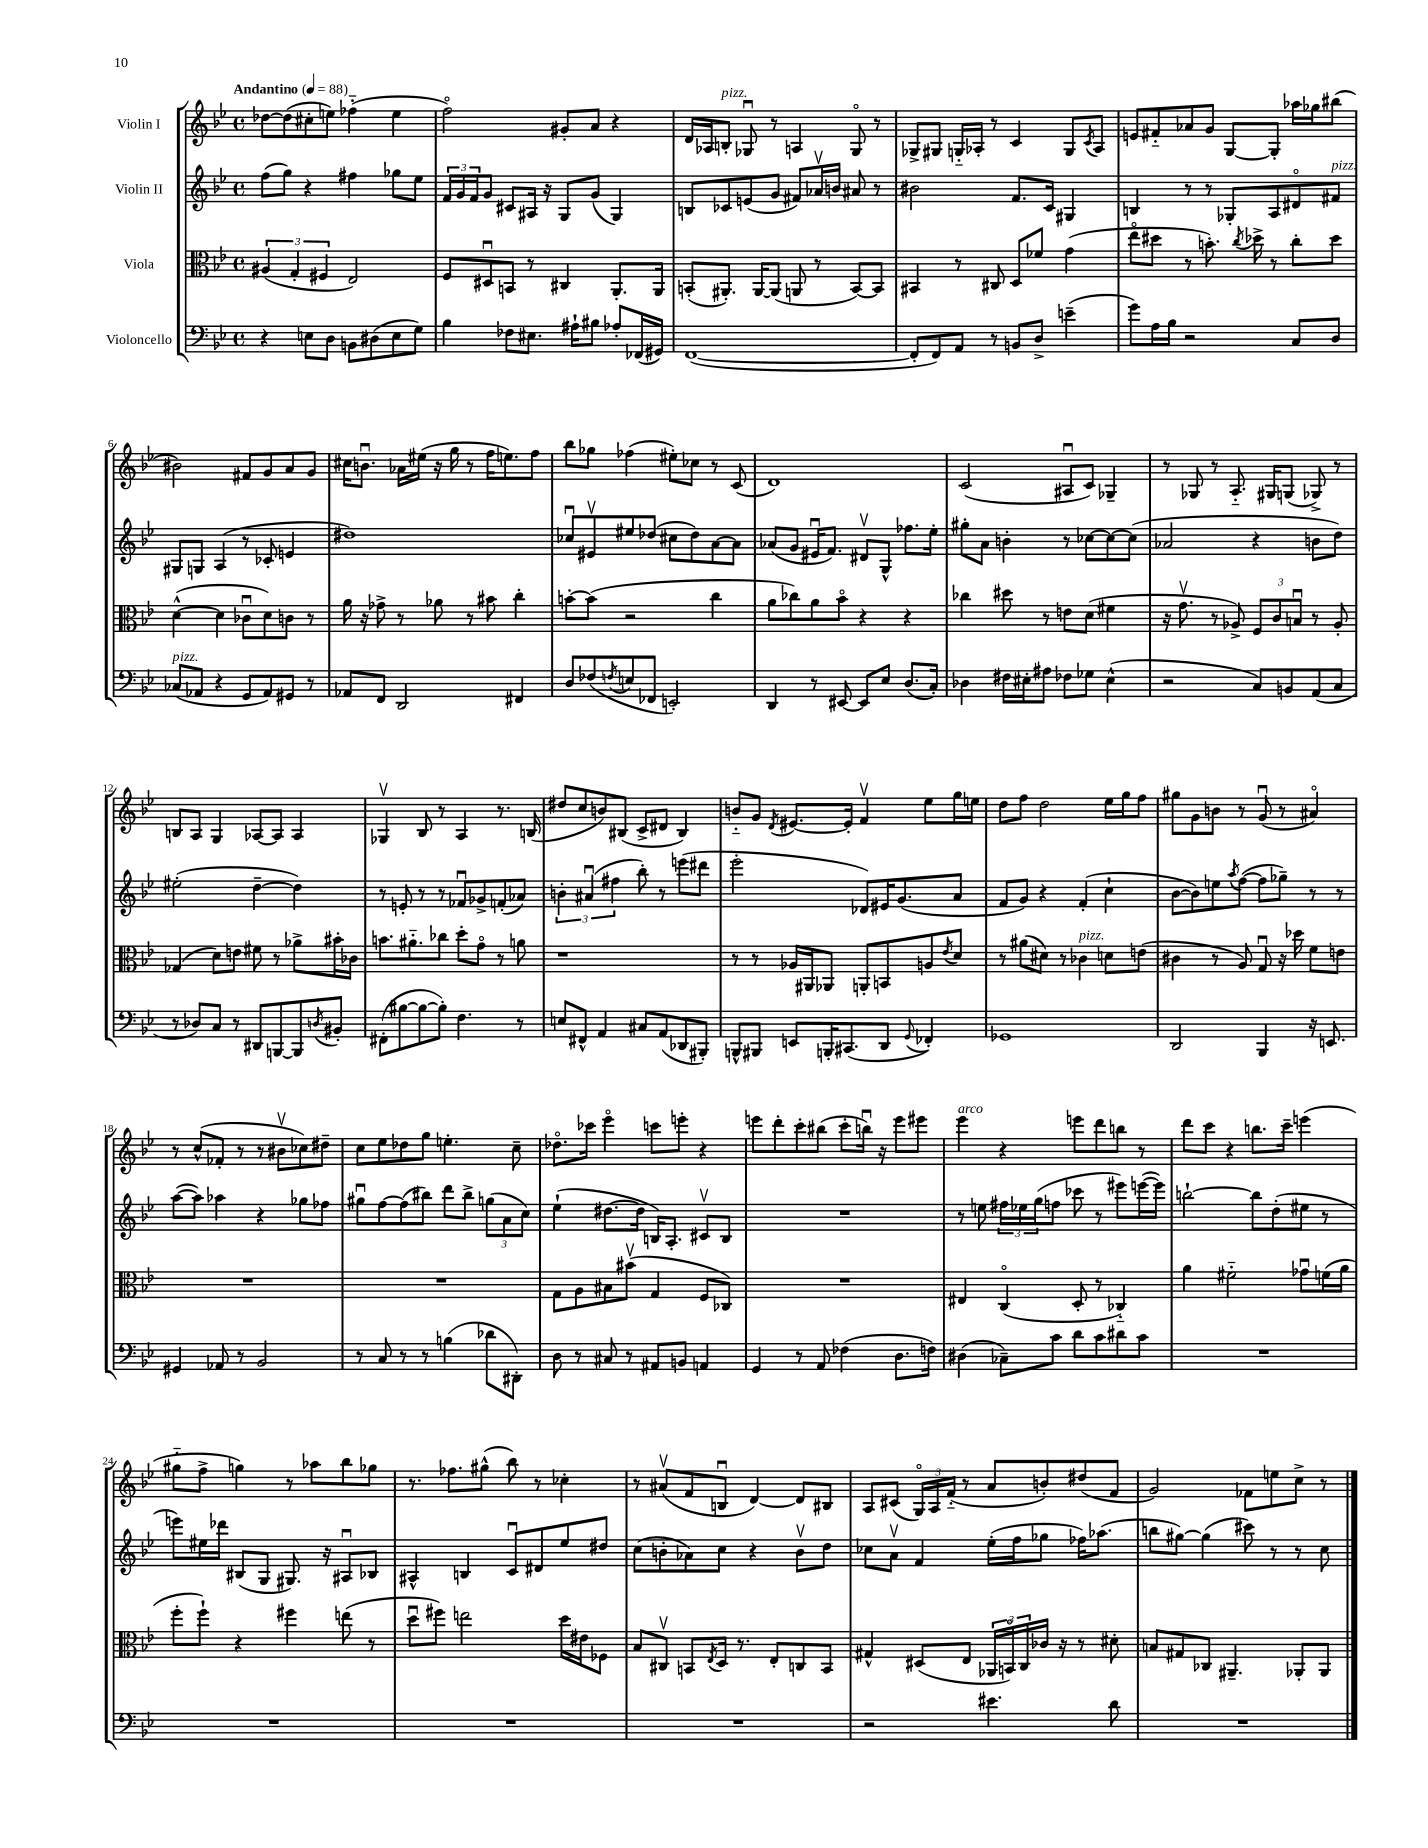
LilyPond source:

<<
\new StaffGroup <<
\new Staff = "s0" \with { instrumentName = "Violin I" } {
    \clef treble \key bes \major \defaultTimeSignature \time 4/4 \tempo "Andantino" 4 = 88
    des''8~ des''8( cis''8-. e''8) fes''4-_( e''4 |
    f''2\flageolet) gis'8-. a'8 r4 |
    d'16 aes16 b8-.^\markup { \italic "pizz." } ges8\downbow r8 a4 ges8\flageolet r8 |
    ges8-> gis8 g16-_ aes16-. r8 c'4 g8 \acciaccatura { c'8 } aes8 |
    e'8 fis'8-_ aes'8 g'8 g8~ g8-. aes''16 ges''16 bis''8( |
    bis'2) fis'8 g'8 a'8 g'8 |
    cis''16 b'8.\downbow aes'16 eis''16( r16 g''16 r8 f''16 e''8.) f''8 |
    bes''8 ges''8 fes''4( eis''8-.) ces''8 r8 c'8( |
    d'1) |
    c'2( ais8\downbow c'8) ges4-- |
    r8 ges8 r8 a8.-_ gis16 g8( ges8->) r8 |
    b8 a8 g4 aes8~ aes8 aes4 |
    ges4\upbow bes8 r8 a4 r8. b16( |
    dis''8 c''8 b'8) bis8( c'8-> dis'8 bis4) |
    b'8-_ g'8 \acciaccatura { d'8 } eis'8.~ eis'16-. f'4\upbow ees''8 g''16 e''16 |
    d''8 f''8 d''2 ees''16 g''16 f''8 |
    gis''8 g'8 b'8 r8 g'8\downbow( r8 ais'4\flageolet) |
    r8 c''8-^( fes'8-. r8 r8 bis'8\upbow ces''8) dis''8-- |
    c''8 ees''8 des''8 g''8 e''4.-. c''8-- |
    des''8.\flageolet ces'''16 ees'''4\flageolet c'''8 e'''8-. r4 |
    e'''8 d'''8-. c'''8-. bis''8( c'''8-. b''16\downbow) r16 e'''8 eis'''8 |
    ees'''4^\markup { \italic "arco" } r4 e'''8 d'''8 b''8 r8 |
    d'''8 c'''8 r4 b''8. c'''16-- e'''4( |
    gis''8-_ f''8-> g''4) r8 aes''8 bes''8 ges''8 |
    r8. fes''8. gis''8-^( bes''8) r8 ces''4-. |
    r8 ais'8\upbow( f'8 b8\downbow d'4~) d'8 bis8 |
    a8 cis'8( \tuplet 3/2 { g16\flageolet) a16 f'16-_( } r8 a'8 b'8-.) dis''8( f'8 |
    g'2) fes'8 e''8 c''8-> r8 \bar "|." |
}
\new Staff = "s1" \with { instrumentName = "Violin II" } {
    \clef treble \key bes \major \defaultTimeSignature \time 4/4
    f''8( g''8) r4 fis''4 ges''8 ees''8 |
    \tuplet 3/2 { f'16 g'16 f'16 } g'8 cis'8 ais16 r16 g8 g'8( g4) |
    b8 ces'8 e'8( g'8 fis'8) aes'16\upbow b'16 ais'8 r8 |
    bis'2 f'8. c'16 gis4 |
    b4 r8 r8 ges8-. a8 dis'8\flageolet fis'8^\markup { \italic "pizz." } |
    gis8 g8 a4( r8 ces'8-. e'4 |
    dis''1) |
    ces''8\downbow eis'8\upbow eis''8 des''8( cis''8 des''8) a'8~ a'8 |
    aes'8( g'8 eis'16\downbow f'8.) dis'8\upbow g8-^ fes''8. ees''16-. |
    gis''8-. a'8 b'4-. r8 ces''8~ ces''8~ ces''8( |
    aes'2 r4 b'8 d''8) |
    eis''2-.( d''4~-- d''4) |
    r8 e'8-. r8 r8 fes'8\downbow ges'8-> f'8-.( aes'8) |
    \tuplet 3/2 { b'4-. ais'4\downbow( fis''4 } bes''8-.) r8 e'''8( dis'''8 |
    ees'''2-. des'8) eis'16 g'8.( a'8 |
    f'8 g'8) r4 f'4-.( c''4-! |
    bes'8~ bes'8) e''8 \acciaccatura { a''8 } f''8~( f''8 ges''8--) r8 r8 |
    a''8~( a''8) aes''4 r4 ges''8 fes''8 |
    gis''8\downbow f''8~ f''8( bis''8) d'''8 bis''8-> \tuplet 3/2 { g''8( a'8 c''8) } |
    ees''4-!( dis''8.~ dis''16 b16) a8.-. cis'8\upbow b8 |
    R1 |
    r8 e''8 \tuplet 3/2 { fis''16 ees''16 g''16( } f''8 ces'''8 r8 eis'''8) e'''16~( e'''16) |
    b''2~-! b''8 d''8-.( eis''8 r8 |
    e'''8) eis''16 des'''16 bis8( g8 gis8.) r16 ais8\downbow bes8 |
    ais4-^ b4 c'8\downbow dis'8 ees''8 dis''8 |
    c''8( b'8-. aes'8) c''8 r4 b'8\upbow d''8 |
    ces''8 a'8\upbow f'4 ees''16-.( f''16 ges''8 fes''16) aes''8.( |
    b''8 gis''8~) gis''4( cis'''8) r8 r8 c''8 \bar "|." |
}
\new Staff = "s2" \with { instrumentName = "Viola" } {
    \clef alto \key bes \major \defaultTimeSignature \time 4/4
    \tuplet 3/2 { ais4( g4-. fis4 } ees2) |
    f8 dis8\downbow b,8 r8 cis4 a,8.-. a,16 |
    b,8-.( ais,8.-.) ais,16~ ais,8( a,8 r8 b,8~) b,8 |
    bis,4 r8 cis8 d8 fes'8 g'4( |
    ees''8\flageolet dis''8 r8 b'8.-.) \acciaccatura { c''8 } des''16-> r8 c''8-. des''8 |
    d'4~-^( d'4 ces'8\downbow d'8) c'8 r8 |
    a'16 r16 ges'8-> r8 aes'8 r8 bis'8 c''4-. |
    b'8~-. b'8( r2 c''4 |
    a'8 ces''8) a'8 bes'8\flageolet r4 r4 |
    ces''4 dis''8 r8 e'8 d'8( fis'4 |
    r16 g'8.\upbow r8 aes8->) \tuplet 3/2 { f8 c'8 b8\downbow } r8 aes8-. |
    ges4( d'8) e'8 fis'8 r8 aes'8-> bis'16-. ces'16 |
    b'8. ais'8.-_ ces''8 d''8-. g'8\flageolet r8 a'8 |
    r1 |
    r8 r8 aes16 ais,16 aes,8 a,8-. b,8 a8 \acciaccatura { ees'8 } d'8 |
    r8 ais'8( dis'8) r8 ces'4^\markup { \italic "pizz." } d'8 e'8( |
    cis'4 r8 a8) g8\downbow r16 des''16 f'8 e'8 |
    R1 |
    R1 |
    g8 a8 bis8 bis'8\upbow( g4 f8 ces8) |
    R1 |
    eis4 c4\flageolet( d8-. r8 ces4-_) |
    a'4 fis'2-_ ges'8\downbow f'16( a'16 |
    f''8-. f''8-!) r4 fis''4 e''8( r8 |
    d''8\downbow fis''8) e''2 d''16 eis'16 fes8 |
    bes8 cis8\upbow b,8 \acciaccatura { ees8 } d16 r8. ees8-. c8 b,8 |
    gis4-^ dis8( ees8 \tuplet 3/2 { aes,16 b,16\flageolet) c16 } ces'16 r16 r8 dis'8-. |
    b8 gis8 ces8 ais,4.-- aes,8-. aes,8 \bar "|." |
}
\new Staff = "s3" \with { instrumentName = "Violoncello" } {
    \clef bass \key bes \major \defaultTimeSignature \time 4/4
    r4 e8 d8 b,8 dis8( e8 g8) |
    bes4 fes8 eis8. ais16-! bis8 aes8-. fes,16( gis,16) |
    f,1~( |
    f,8-. f,8) a,8 r8 b,8 d8-> e'4--( |
    g'8) a16 bes16 r2 c8 d8 |
    ces8^\markup { \italic "pizz." }( aes,8 r4 g,8 aes,8) gis,8 r8 |
    aes,8 f,8 d,2 fis,4 |
    d8 fes8( \acciaccatura { f8 } e8 fes,8 e,2-.) |
    d,4 r8 eis,8~ eis,8 ees8 d8.( c16-.) |
    des4 fis16 eis16-. ais8 fes8 ges8 eis4-^( |
    r2 c8) b,8 a,8( c8 |
    r8 des8) c8 r8 dis,8 b,,8~ b,,8 \acciaccatura { d8 } bis,8-. |
    fis,8-.( bis8~ bis8~ bis8-.) f4. r8 |
    e8 fis,8-^ a,4 cis8 a,8( des,8 bis,,8-.) |
    b,,8-^ bis,,8 e,8 b,,16-. cis,8.( d,8 \appoggiatura { g,8 } fes,4-.) |
    ges,1 |
    d,2 bes,,4 r16 e,8. |
    gis,4 aes,8 r8 bes,2 |
    r8 c8 r8 r8 b4( des'8 dis,8-.) |
    d8 r8 cis8 r8 ais,8 b,8 a,4 |
    g,4 r8 a,8 fes4( d8. f16) |
    dis4( ces8--) c'8 d'8 c'8 dis'8 c'8 |
    R1 |
    R1 |
    R1 |
    R1 |
    r2 eis'4. d'8 |
    R1 \bar "|." |
}
>>
>>
